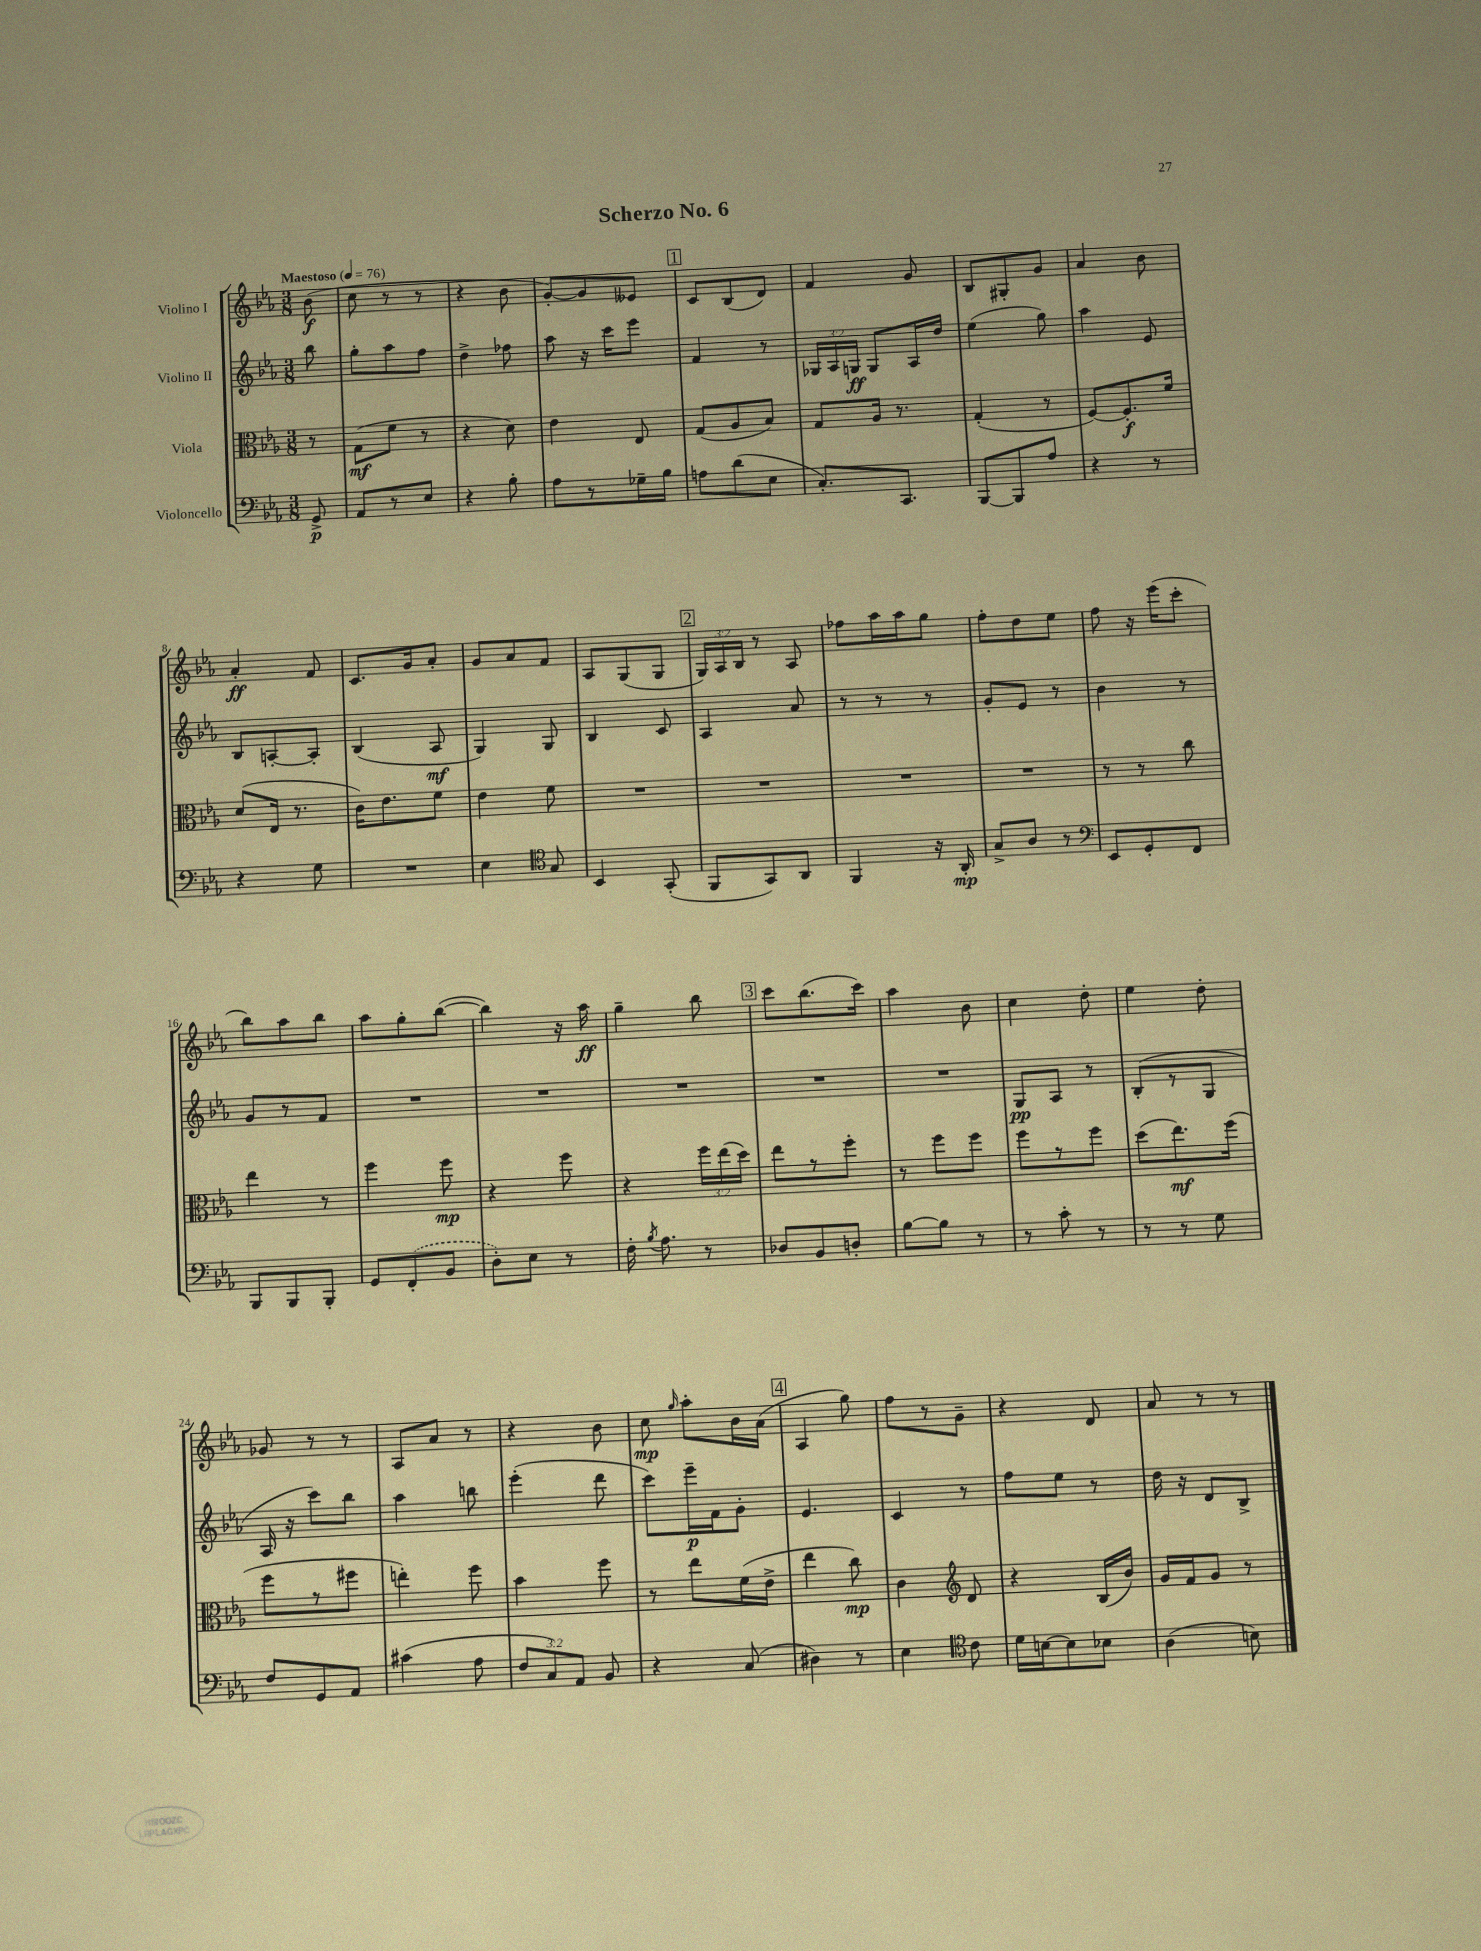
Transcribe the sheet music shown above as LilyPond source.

\header { title = "Scherzo No. 6" }
<<
\new StaffGroup <<
\new Staff = "s0" \with { instrumentName = "Violino I" } {
    \clef treble \key ees \major \numericTimeSignature \time 3/8 \override Staff.TupletNumber.text = #tuplet-number::calc-fraction-text \partial 8 \tempo "Maestoso" 4 = 76
    \autoBeamOff bes'8\f( |
    c''8 r8 r8 |
    r4 bes'8 |
    g'8[~-.) g'8 eeses'8] |
    \mark \markup { \box "1" } c'8[ bes8( d'8]) |
    f'4 g'8 |
    bes8[ gis8-. g'8] |
    aes'4 bes'8 |
    aes'4-.\ff f'8 |
    c'8.[ g'16 aes'8]-. |
    g'8[ aes'8 f'8] |
    aes8[ g8( g8] |
    \mark \markup { \box "2" } \tuplet 3/2 { g16[) aes16 bes16] } r8 aes8 |
    fes''8[ aes''16 aes''16 g''8] |
    f''8[-. d''8 ees''8] |
    f''8 r16 ees'''16[( c'''8]-. |
    bes''8[) aes''8 bes''8] |
    aes''8[ g''8-. bes''8]~( |
    bes''4) r16 aes''16\ff |
    g''4-- bes''8 |
    \mark \markup { \box "3" } c'''8[ bes''8.( c'''16]) |
    aes''4 bes'8 |
    c''4 d''8-. |
    ees''4 d''8-. |
    ges'8 r8 r8 |
    aes8[ aes'8] r8 |
    r4 bes'8 |
    c''8\mp \grace { g''16 } aes''8[-. bes'16 aes'16]( |
    \mark \markup { \box "4" } aes4 g''8) |
    f''8[ r8 g'8]-- |
    r4 d'8 |
    aes'8 r8 r8 \bar "|." |
}
\new Staff = "s1" \with { instrumentName = "Violino II" } {
    \clef treble \key ees \major \numericTimeSignature \time 3/8 \override Staff.TupletNumber.text = #tuplet-number::calc-fraction-text \partial 8
    \autoBeamOff bes''8 |
    g''8[-. aes''8 f''8] |
    d''4-> fes''8 |
    aes''8 r16 c'''16[ ees'''8] |
    \mark \markup { \box "1" } f'4 r8 |
    \tuplet 3/2 { ges16[ aes16 g16]\ff } g8[ aes16 d''16] |
    ees''4( g''8) |
    aes''4 ees'8 |
    bes8[ a8~-. a8]-. |
    bes4( aes8\mf |
    g4) g8 |
    bes4 c'8 |
    \mark \markup { \box "2" } aes4 aes'8 |
    r8 r8 r8 |
    g'8[-. ees'8] r8 |
    bes'4 r8 |
    g'8[ r8 f'8] |
    R4. |
    R4. |
    R4. |
    \mark \markup { \box "3" } R4. |
    R4. |
    g8[\pp aes8] r8 |
    bes8[-.( r8 g8] |
    aes16 r16 c'''8[) bes''8] |
    aes''4 b''8 |
    ees'''4-.( d'''8 |
    c'''8[) ees'''16--\p f'16 g'8]-. |
    \mark \markup { \box "4" } ees'4. |
    c'4 r8 |
    f''8[ ees''8] r8 |
    d''16 r16 d'8[ bes8]-> \bar "|." |
}
\new Staff = "s2" \with { instrumentName = "Viola" } {
    \clef alto \key ees \major \numericTimeSignature \time 3/8 \override Staff.TupletNumber.text = #tuplet-number::calc-fraction-text \partial 8
    \autoBeamOff r8 |
    g8[\mf( f'8] r8 |
    r4 d'8) |
    ees'4 ees8 |
    \mark \markup { \box "1" } g8[( aes8 bes8]) |
    g8[ aes16] r8. |
    g4-.( r8 |
    f8[~) f8.-.\f f'16] |
    d'8[( ees16] r8. |
    c'16[) ees'8. f'8] |
    ees'4 f'8 |
    R4. |
    \mark \markup { \box "2" } R4. |
    R4. |
    R4. |
    r8 r8 c''8 |
    ees''4 r8 |
    f''4 f''8\mp |
    r4 f''8 |
    r4 \tuplet 3/2 { f''16[ ees''16( d''16]) } |
    \mark \markup { \box "3" } ees''8[ r8 f''8]-. |
    r8 f''8[ f''8] |
    f''8[ r8 f''8] |
    d''8[( ees''8.\mf) f''16]( |
    f''8[ r8 fis''8] |
    e''4-.) f''8 |
    bes'4 f''8 |
    r8 ees''8[ f'16( ees'16]-> |
    \mark \markup { \box "4" } ees''4 c''8\mp) |
    c'4 \clef treble d'8 |
    r4 bes16[( bes'16]) |
    g'16[ f'16 g'8] r8 \bar "|." |
}
\new Staff = "s3" \with { instrumentName = "Violoncello" } {
    \clef bass \key ees \major \numericTimeSignature \time 3/8 \override Staff.TupletNumber.text = #tuplet-number::calc-fraction-text \partial 8
    \autoBeamOff g,8->\p |
    aes,8[ r8 ees8] |
    r4 bes8-. |
    aes8[ r8 ges16-- bes16] |
    \mark \markup { \box "1" } a8[ d'8( ees8] |
    c8.[-.) c,8.] |
    bes,,8[~ bes,,8 aes8] |
    r4 r8 |
    r4 g8 |
    R4. |
    ees4 \clef tenor g8 |
    bes,4 g,8-.( |
    \mark \markup { \box "2" } f,8[ g,8) aes,8] |
    f,4 r16 aes,16-.\mp |
    g8[-> aes8] r8 |
    \clef bass ees,8[ g,8-. f,8] |
    bes,,8[ bes,,8 bes,,8]-. |
    g,8[ \once \slurDashed f,8-.( bes,8] |
    d8[-.) ees8] r8 |
    f16-. \acciaccatura { bes8 } aes8. r8 |
    \mark \markup { \box "3" } des8[ bes,8 d8]-. |
    bes8[~ bes8] r8 |
    r8 c'8-. r8 |
    r8 r8 g8 |
    f8[ g,8 aes,8] |
    cis'4( aes8 |
    \tuplet 3/2 { f8[ c8) aes,8] } bes,8 |
    r4 c8( |
    \mark \markup { \box "4" } dis4) r8 |
    ees4 \clef tenor c'8 |
    d'16[ b16~ b8 bes8] |
    aes4( b8) \bar "|." |
}
>>
>>
